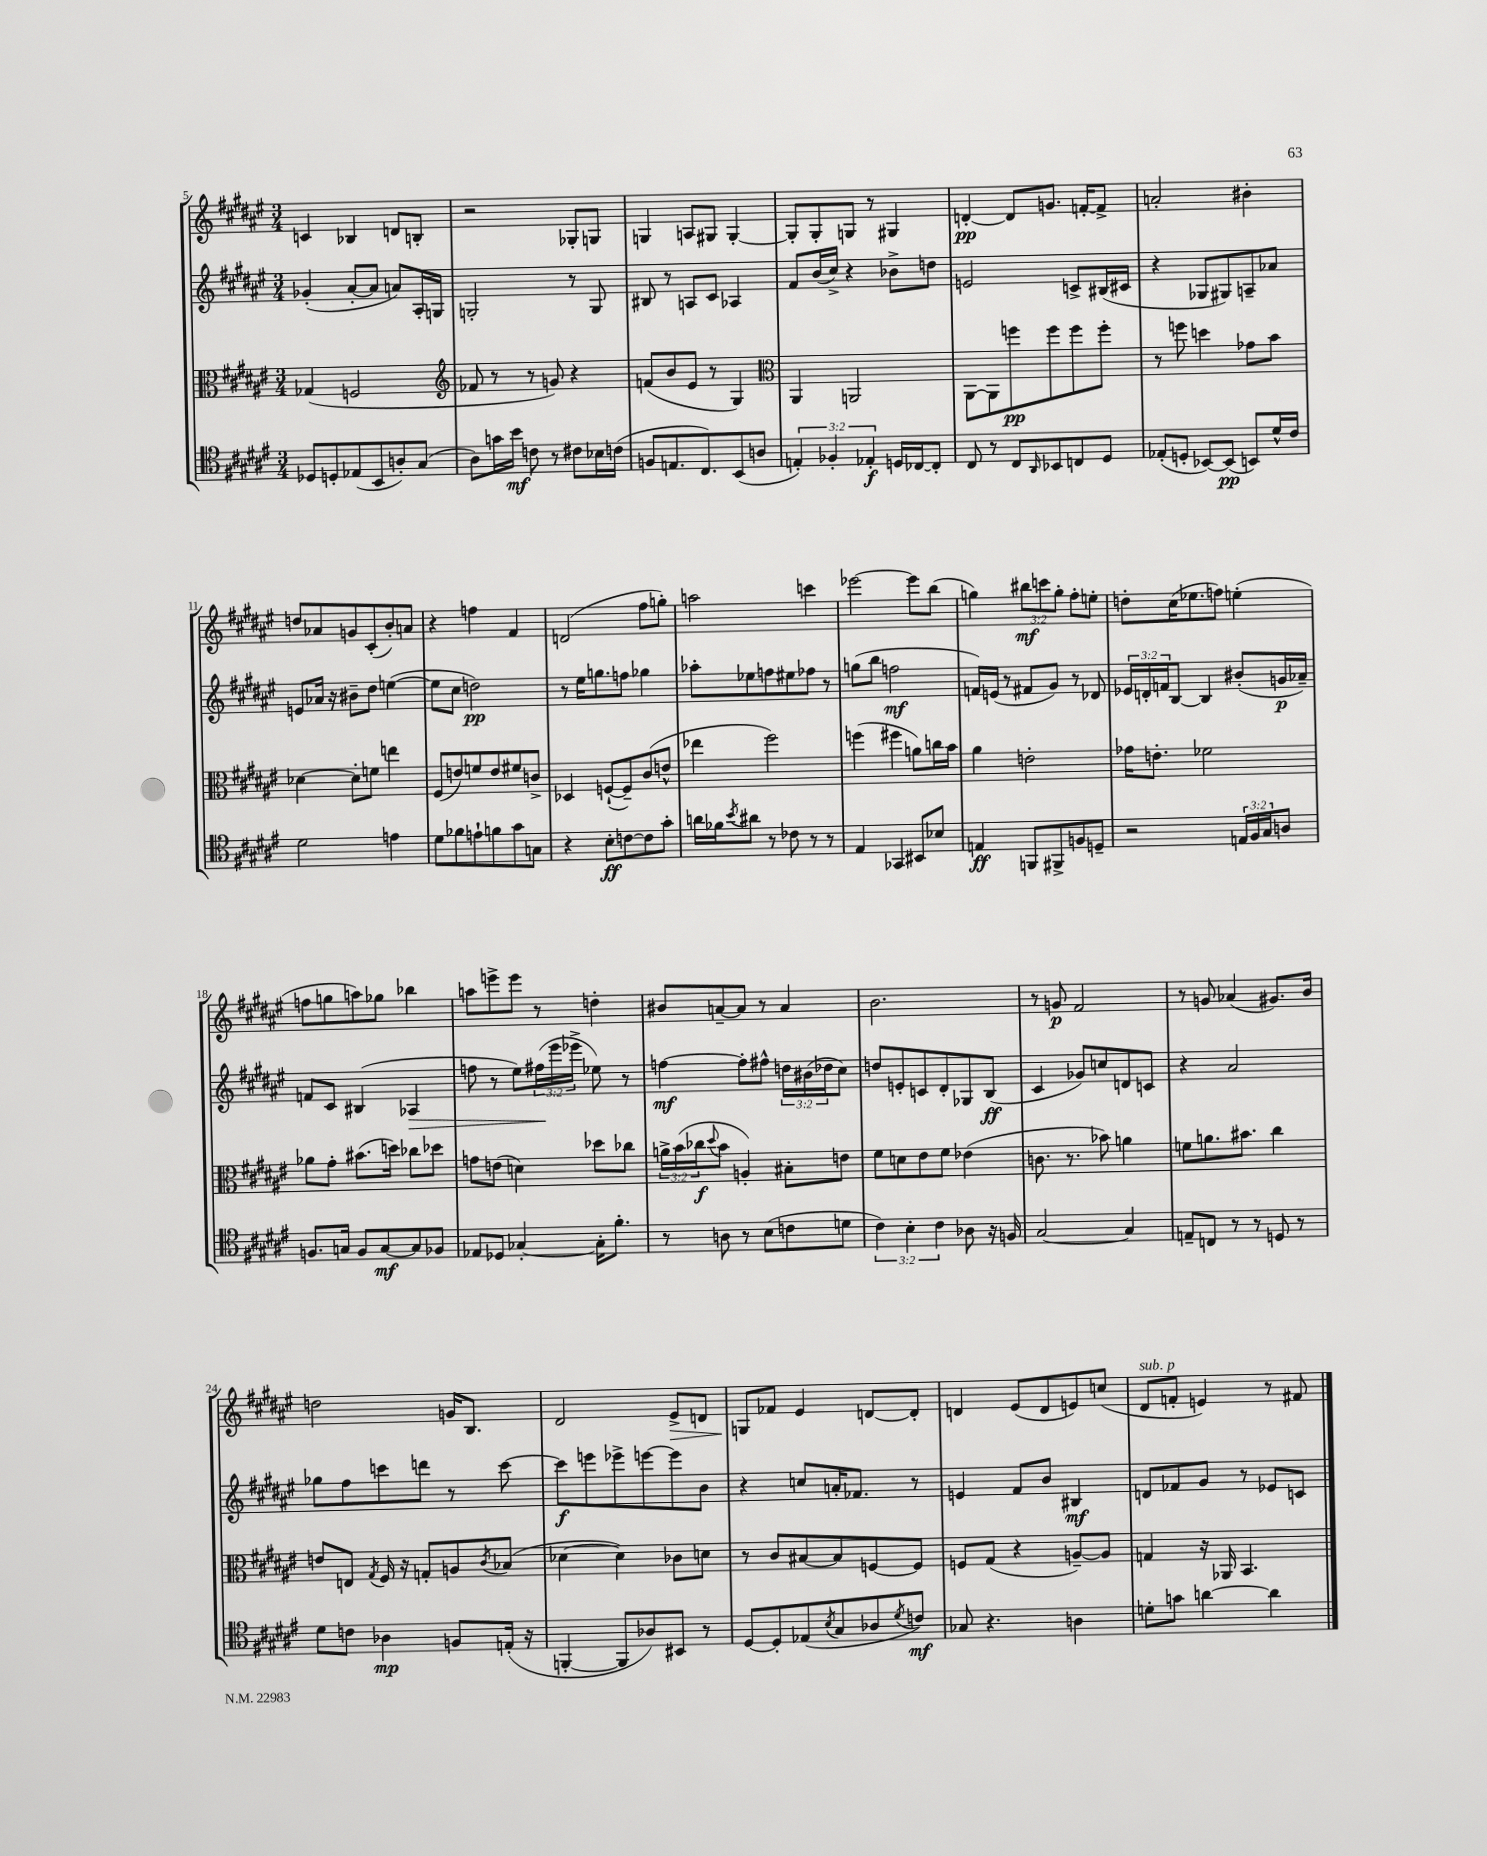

**kern	**kern	**kern	**kern
*staff4	*staff3	*staff2	*staff1
*clefC4	*clefC3	*clefG2	*clefG2
*k[f#c#g#d#a#e#]	*k[f#c#g#d#a#e#]	*k[f#c#g#d#a#e#]	*k[f#c#g#d#a#e#]
*M3/4	*M3/4	*M3/4	*M3/4
8D-	(4G-	(4g-'	4c
8D'	.	.	.
(8E-	2F	[8a#'	4B-
8BB	.	8a#]	.
8A')	.	8a)	8d
(8G#	.	16A#'	8B'
.	.	16G	.
=	=	=	=
*	*clefG2	*	*
8A#)	8f-	2G'	2r
16g	8r	.	.
16b	.	.	.
8c	8r	.	.
8r	8g)	.	.
8c#	4r	8r	8G-'
16B-	.	8G	8G
(16c	.	.	.
=	=	=	=
8F	(8f	8B#	4G
8.E	8b	8r	.
.	8e#	8A	8A
8.C#)	.	.	.
.	8r	8c#	8G#
(8BB	4G#)	4A-	[4G#'
8A	.	.	.
=	=	=	=
*	*clefC3	*	*
6E')	4AA#	8f#	8G#']
.	.	(16b	8G#'
6F-'	.	.	.
.	.	16cc#^)	.
.	2AA	4r	8G
6E-'	.	.	.
.	.	.	8r
16D	.	8b-^	4G#
[16C-	.	.	.
8C-']	.	8dd	.
=	=	=	=
8C#	[8AA#	2e	[4d'
8r	8AA#]	.	.
8C#	8ff	.	8d]
16qqAA#	.	.	.
8BB-	8ff	.	8.g
8C	8ff	8c^	.
.	.	.	[16f'
8D#	8ff'	(16B#	8f^]
.	.	16c#	.
=	=	=	=
(8E-'	8r	4r	2a'
8D'	8ff	.	.
[8BB-)	4dd	8G-	.
(8BB-]	.	8G#)	.
8BB)	8g-	8A~	4b#'
16d#^^	8b	8a-	.
16c#	.	.	.
=	=	=	=
2d#	[4d-	8e	8dd
.	.	16a-	8a-
.	.	16r	.
.	8d-']	8b#~	8g
.	8f	8dd#	(8c#'
4e	4ee	([4ee	8b')
.	.	.	8a
=	=	=	=
8d#	(8F#	8ee]	4r
8f-	8e)	8cc#	.
8e`	8f	2dd)	4ff
8f	8e	.	.
8g#	8f#	.	4f#
8G	8c^	.	.
=	=	=	=
4r	4D-	8r	(2d
.	.	16ee#	.
.	.	8.gg	.
8B'	([8F`	.	.
[8c	8F~])	8ff	.
8c]	(8c#	4gg-	8ff#
8g#'	8e^^	.	8gg')
=	=	=	=
16a	4ee-	8aa-'	2aa
16f-	.	.	.
8qb	.	.	.
8a#	.	8ee-	.
8r	2ff#)	8ff	.
8c-	.	8ee#	.
8r	.	8ff-	4ccc
8r	.	8r	.
=	=	=	=
4E#	(4ff	(8gg	[2eee-
.	.	8bb	.
4GG-	4ff#	2ff	.
8BB#	8a)	.	8eee-]
8B-	16cc	.	(8bb
.	16b	.	.
=	=	=	=
4E	4a#	16f)	4gg)
.	.	(16e	.
.	.	8r	.
8FF	2e'	8f#	12bb#
.	.	.	12ccc
8FF#^	.	8g#)	.
.	.	.	12gg'
8F	.	8r	8ff#'
8D~	.	8d-	8ee'
=	=	=	=
2r	16g-	24e-	8dd'
.	.	24d'	.
.	8.e'	.	.
.	.	24f	.
.	.	[8B	(16cc#
.	.	.	8.ee-
.	2f-	4B]	.
.	.	.	8ff)
24E	.	(8b#'	(4ee'
24F#	.	.	.
24G#	.	.	.
8A	.	16g	.
.	.	16a-~)	.
=	=	=	=
8.F	8a-	8f	8ff
.	8g#'	8c#	8gg
16G	.	.	.
8F	(8.b#	(4B#	8aa)
[8G	.	.	8gg-
.	16dd)	.	.
8G]	8cc-	4A-	4bb-
8F-	8dd-	.	.
=	=	=	=
8E-	8g	8ff	8aa
8D-	(8e	8r	8eee^
[4G-'	4d)	8ee#)	8eee
.	.	(24ff#	8r
.	.	24eee#	.
.	.	24eee-^	.
16G-']	8dd-	8ee-)	4dd'
8.f#'	.	.	.
.	8cc-	8r	.
=	=	=	=
8r	24a^	[4ff	8b#
.	(24b	.	.
.	24cc-	.	.
.	8qqdd#	.	.
8A	8b	.	[8a~
8r	4A')	8ff']	8a]
(8B	.	8ff#^^	8r
8c	8B#'	24dd	4a
.	.	(24b#	.
.	.	24dd-	.
8d	8e	8cc#)	.
=	=	=	=
6c#)	8f#	8dd	2.b
.	8d	8e'	.
6B'	.	.	.
.	8e#	8c	.
6c#	.	.	.
.	8f#	8d#'	.
8A-	(4e-	8G-	.
16r	.	(8B	.
16F	.	.	.
=	=	=	=
[2G#	8.c	4c#	8r
.	.	.	8g
.	8.r	.	.
.	.	8g-)	2f#
.	8b-)	8cc	.
4G#]	4a	8d	.
.	.	8c	.
=	=	=	=
8E~	8f	4r	8r
8C	8.a	.	8g
8r	.	2a#	(4a-
.	8.b#	.	.
8r	.	.	.
8D	4cc#	.	8.g#)
8r	.	.	.
.	.	.	16b
=	=	=	=
8d#	8e	8gg-	2dd
8c	8E	8ff#	.
.	8qG#	.	.
4A-	16F#	8ccc	.
.	16r	.	.
.	8G'	8ddd	.
8F	8A	8r	16g
.	.	.	8.B
.	8qc#	.	.
(16E'	(8B-	[8ccc	.
16r	.	.	.
=	=	=	=
[4FF'	[4d-	8ccc]	2d#
.	.	8eee	.
8FF]	4d-])	8eee-^	.
8A-)	.	[8eee	.
8BB#	8c-	8eee]	8e#^
8r	8d	8b	8d
=	=	=	=
[8D#	8r	4r	8G
8D#']	8c#	.	8f-
(8E-	[8B#	8cc	4e#
8qB	.	.	.
8G#	8B#]	16a'	.
.	.	8.f-	.
8A-	[8F	.	[8d
8qd#	.	.	.
8c)	8F]	8r	8d']
=	=	=	=
8G-	8F	4e	4d
4.r	(8G#	.	.
.	4r	8f#	(8e#
.	.	8b	8d
4A	[8A~)	4B#	8e)
.	8A]	.	(8cc
=	=	=	=
8d'	4G	8d	8d#
8g	.	8f-	8f'
[4a	16r	8g#	4e)
.	16AA-	.	.
.	4.BB	8r	.
4a]	.	8e-	8r
.	.	8c	8f#
==	==	==	==
*-	*-	*-	*-
